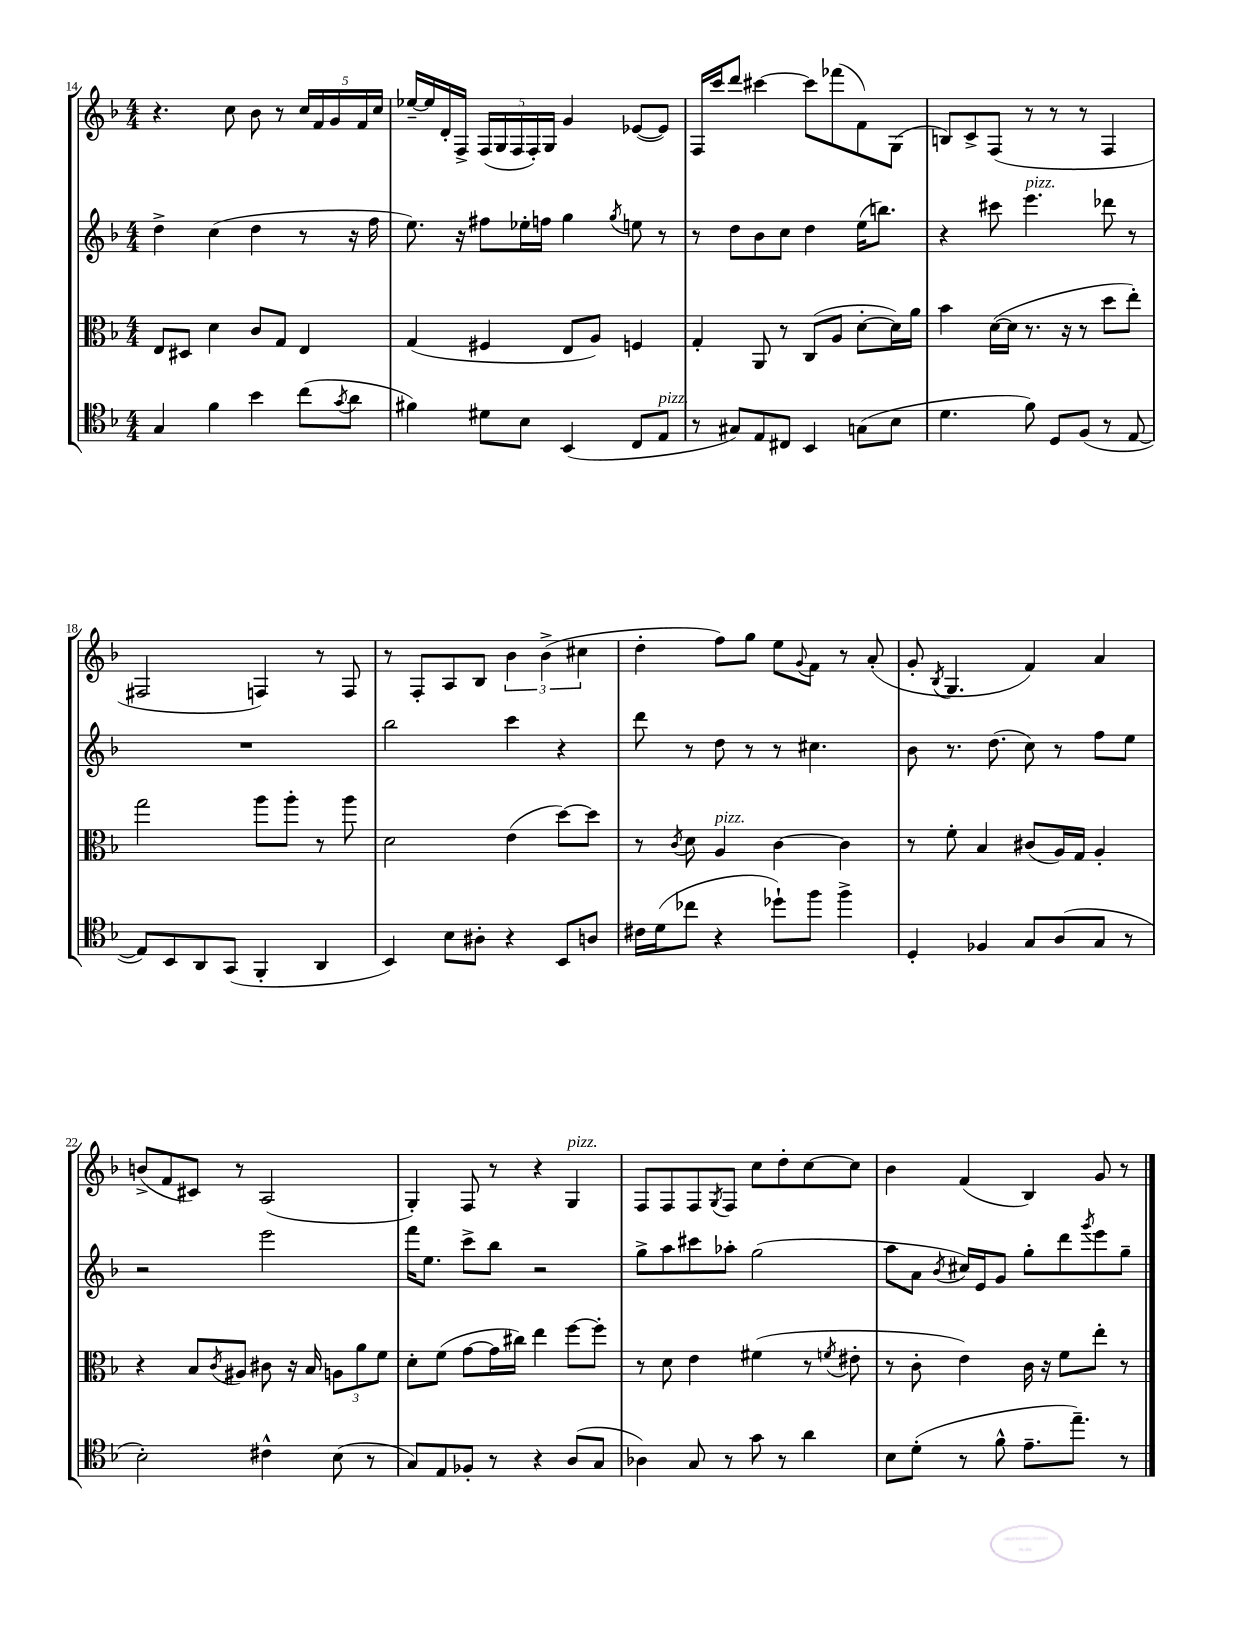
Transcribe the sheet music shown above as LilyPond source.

<<
\new StaffGroup <<
\new Staff = "s0" {
    \clef treble \key f \major \numericTimeSignature \time 4/4
    r4. c''8 bes'8 r8 \tuplet 5/4 { c''16 f'16 g'16 f'16 c''16 } |
    ees''16~-- ees''16 d'16-. f16-> \tuplet 5/4 { f16( g16 f16 f16-.) g16 } g'4 ees'8~( ees'8) |
    f16 c'''16 d'''8 cis'''4~ cis'''8 fes'''8( f'8) g8( |
    b8) c'8-> f8( r8 r8 r8 f4 |
    fis2 f4) r8 f8 |
    r8 f8-. a8 bes8 \tuplet 3/2 { bes'4 bes'4->( cis''4 } |
    d''4-. f''8) g''8 e''8 \appoggiatura { g'8 } f'8 r8 a'8-.( |
    g'8-. \acciaccatura { bes8 } g4. f'4) a'4 |
    b'8->( f'8 cis'8) r8 a2( |
    g4-.) f8 r8 r4 g4^\markup { \italic "pizz." } |
    f8 f8 f8 \acciaccatura { g8 } f8 c''8 d''8-. c''8~ c''8 |
    bes'4 f'4( bes4) g'8 r8 \bar "|." |
}
\new Staff = "s1" {
    \clef treble \key f \major \numericTimeSignature \time 4/4
    d''4-> c''4( d''4 r8 r16 f''16 |
    e''8.) r16 fis''8 ees''16-. f''16 g''4 \acciaccatura { g''8 } e''8 r8 |
    r8 d''8 bes'8 c''8 d''4 e''16( b''8.) |
    r4 cis'''8 e'''4.^\markup { \italic "pizz." } des'''8 r8 |
    R1 |
    bes''2 c'''4 r4 |
    d'''8 r8 d''8 r8 r8 cis''4. |
    bes'8 r8. d''8.( c''8) r8 f''8 e''8 |
    r2 e'''2 |
    f'''16 e''8. c'''8-> bes''8 r2 |
    g''8-> a''8 cis'''8 aes''8-. g''2( |
    a''8 a'8 \acciaccatura { bes'8 } cis''16) e'16 g'8 g''8-. d'''8 \acciaccatura { g'''8 } e'''8 g''8-- \bar "|." |
}
\new Staff = "s2" {
    \clef alto \key f \major \numericTimeSignature \time 4/4
    e8 dis8 d'4 c'8 g8 e4 |
    g4( fis4 e8 a8) f4 |
    g4-. a,8 r8 c8( a8 d'8~-. d'16) a'16 |
    bes'4 d'16~( d'16 r8. r16 r8 d''8 e''8-.) |
    g''2 a''8 a''8-. r8 a''8 |
    d'2 e'4( d''8~) d''8 |
    r8 \acciaccatura { c'8 } d'8 a4^\markup { \italic "pizz." } c'4~ c'4 |
    r8 f'8-. bes4 cis'8( a16) g16 a4-. |
    r4 bes8 \acciaccatura { c'8 } ais8 cis'8 r16 bes16 \tuplet 3/2 { a8 a'8 f'8 } |
    d'8-. f'8( g'8~ g'16 cis''16) e''4 f''8~ f''8-. |
    r8 d'8 e'4 fis'4( r8 \acciaccatura { f'8 } eis'8-. |
    r8 c'8-. e'4) c'16 r16 f'8 e''8-. r8 \bar "|." |
}
\new Staff = "s3" {
    \clef tenor \key f \major \numericTimeSignature \time 4/4
    g4 f'4 bes'4 c''8( \acciaccatura { g'8 } a'8 |
    fis'4) dis'8 bes8 bes,4( c8 e8^\markup { \italic "pizz." } |
    r8 gis8) e8 cis8 bes,4 g8( bes8 |
    d'4. f'8) d8 f8( r8 e8~ |
    e8) bes,8 a,8 g,8( f,4-. a,4 |
    bes,4) bes8 ais8-. r4 bes,8 a8 |
    cis'16 d'16( ces''8 r4 des''8-!) f''8 f''4-> |
    d4-. fes4 g8 a8( g8 r8 |
    bes2-.) cis'4-^ bes8( r8 |
    g8) e8 fes8-. r8 r4 a8( g8 |
    aes4) g8 r8 g'8 r8 a'4 |
    bes8 d'8-.( r8 f'8-^ e'8.-- e''8.--) r8 \bar "|." |
}
>>
>>
\layout { \context { \Score currentBarNumber = #14 } }
